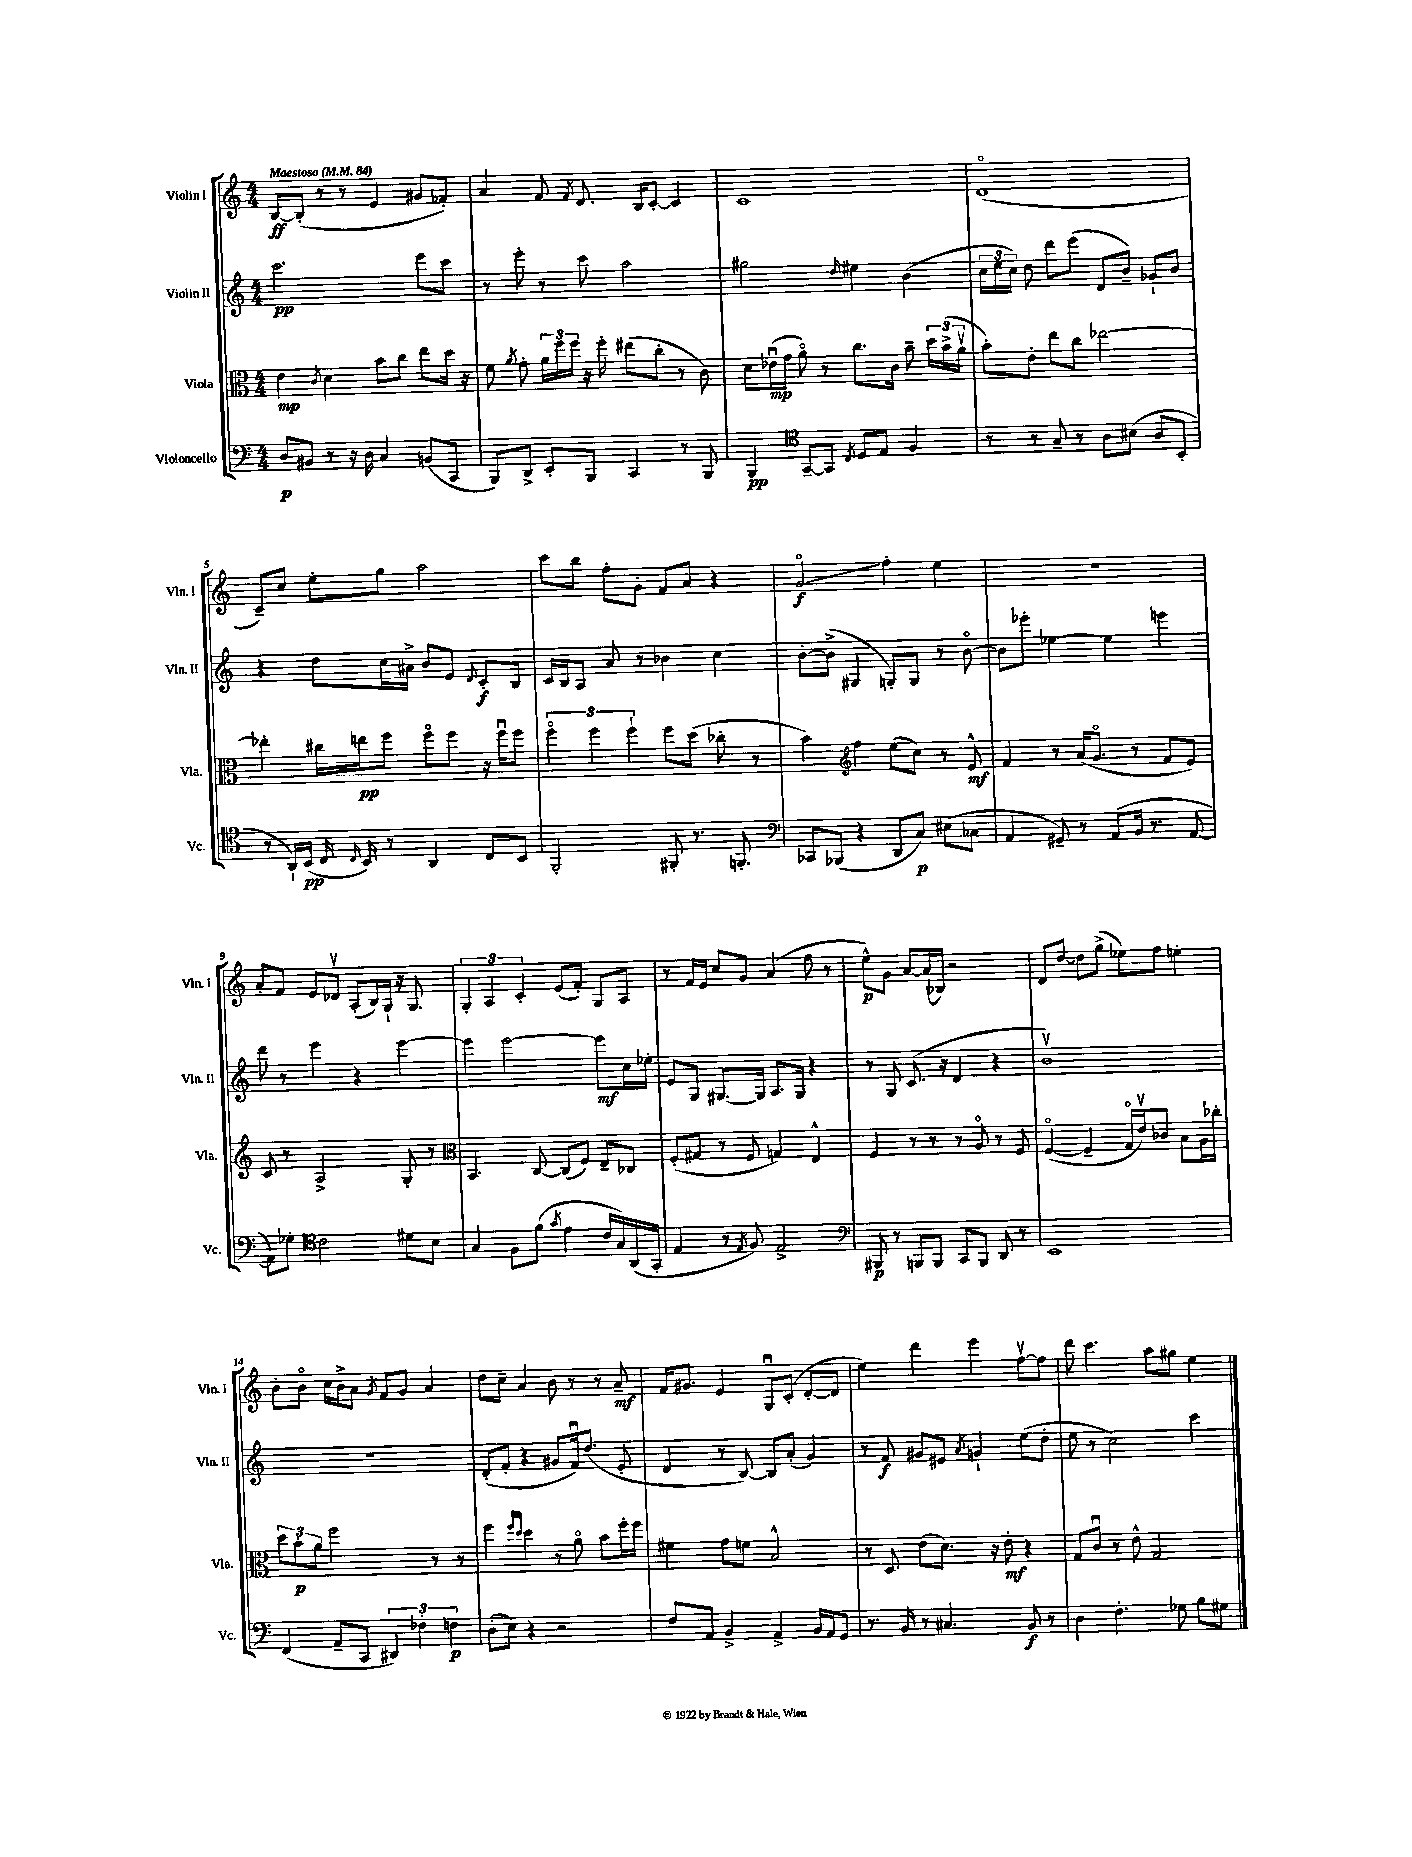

**kern	**kern	**kern	**kern
*staff4	*staff3	*staff2	*staff1
*clefF4	*clefC3	*clefG2	*clefG2
*k[]	*k[]	*k[]	*k[]
*M4/4	*M4/4	*M4/4	*M4/4
*MM84	*MM84	*MM84	*MM84
8D/L	4e\	2.ccc\	[8B/L
8BB#/J	.	.	(8B'/]J
.	8qc/	.	.
8r	4d\	.	8r
16r	.	.	8r
16D\	.	.	.
4C/	8b\L	.	4e/
.	8cc\J	.	.
(8BB/L	8ee\L	8eee\L	8g#/L
8CC/J	16dd\Jk	8ccc\J	8f-'/J)
.	16r	.	.
=	=	=	=
8BBB/L)	8f\	8r	4a/
.	8qa/	.	.
8DD^/J	8g'\	8eee'\	.
8EE'/L	24a\LL	8r	8f/
.	24ff\	.	.
.	24ff\JJ	.	.
.	.	.	8qf/
8BBB/J	16r	8ccc\	8.d/
.	16ff'\	.	.
4CC/	(8ee#\L	2aa\	.
.	.	.	16B/LK
.	8cc'\J	.	[8c'/J
8r	8r	.	4c/]
8BBB/	8c\)	.	.
=	=	=	=
4BBB/	8d\L	2gg#\	1c
.	(16e-u\L	.	.
.	16g\JJ	.	.
*clefC4	*	*	*
[8GG~/L	8ao\)	.	.
8GG/]J	8r	.	.
8qC/	.	16qqdd/	.
8D/L	8.cc\L	4ee#\	.
8E/J	.	.	.
.	16c\Jk	.	.
4F/	8b~\	(4b\	.
.	24dd\LL	.	.
.	(24b^\	.	.
.	24av\JJ	.	.
=	=	=	=
8r	8b'\L)	24cc\LL	(1do
.	.	24ee\	.
.	.	24cc\JJ)	.
8r	8e'\J	8dd\	.
8G~/	8ee\L	8ddd\L	.
8r	8cc\J	(8eee\J	.
8A\L	[2ee-\	8d/L	.
(8B#\J	.	8b~/J)	.
8A/L	.	8g-`/L	.
8BB'/J	.	8b/J	.
=	=	=	=
8r	4ee-'\]	4r	8c~/L)
16AA`/LL)	.	.	8cc/J
(16BB/JJ	.	.	.
16C/	16cc#\LL	8dd\L	8ee'\L
16qqC/	.	.	.
16BB/)	16ee\J	.	.
8r	8ff\J	16cc\L	8gg\J
.	.	16a#^\JJ	.
4AA/	8ffo\L	8b/L	2aa\
.	8ff\J	8e/J	.
.	.	8qqd/	.
8C/L	16r	8c'/L	.
.	16ffu\LK	.	.
8BB/J	8ff\J	8B/J	.
=	=	=	=
2FF'/	6ffo\	16c/LL	8ccc\L
.	.	16B/J	.
.	.	8A/J	8bb\J
.	6ff\	.	.
.	.	8a/	8ff'\L
.	6ff`\	.	.
.	.	8r	8g'\J
8FF#'/	8ff\L	4b-\	8f/L
8.r	(8dd\J	.	8a/J
.	8cc-'\	4cc\	4r
8.FF'/	.	.	.
.	8r	.	.
=	=	=	=
*clefF4	*	*	*
8CC-/L	4b\)	[8b'\L	2go/
(8BBB-/J	.	(8b^\]J	.
*	*clefG2	*	*
4r	4ff\	4G#/	.
8DD/L	(8ee\L	8G'/L)	4ff'\
8C/J)	8cc\J)	8G/J	.
(8E#\L	8r	8r	4ee\
8C-\J	8e^^/	[8bo\	.
=	=	=	=
4AA/	4f/	8b\]L	1r
.	.	8eee-'\J	.
8GG#~/)	8r	[4ee-\	.
8r	(16a/LK	.	.
.	8.go/J	.	.
(8AA/L	.	4ee-\]	.
16BB/Jk	8r	.	.
8.r	.	.	.
.	8f/L	4eee\	.
[8AA/	8e/J)	.	.
=	=	=	=
8AA\]L)	8c/	8ddd\	8a'/L
8G-'\J	8r	8r	8f/J
*clefC4	*	*	*
2c\	2A^/	4eee\	8e/L
.	.	.	8d-v/J
.	.	4r	(8A'/L
.	.	.	16B/L)
.	.	.	16G`/JJ
8d#\L	8G'/	[4eee\	16r
.	.	.	8.G/
8B\J	8r	.	.
=	=	=	=
*	*clefC3	*	*
4G/	4.BB/	4eee\]	6G'/
.	.	.	6A/
8F\L	.	[2eee\	.
.	.	.	6c'/
(8f\J	[8C/	.	.
8qg/	.	.	.
4e\	(8C/]L	.	(8e/L
.	8F/J)	.	8f'/J)
16c/LL	8E~/L	8eee\]L	8G/L
16G/)	.	.	.
(16AA/	8C-/J	16cc\L	8A/J
16GG'/JJ	.	16ee-'\JJ	.
=	=	=	=
4E/	(8F'/L	8e/L	8r
.	8G#/J	8G/J	16f/LL
.	.	.	16e/JJ
8r	8r	[8.G#/L	8cc/L
8qE/	.	.	.
8F/)	8F/	.	8g/J
.	.	16G#/]Jk	.
2E^/	4G/)	8.A/L	(4a/
.	.	16G#/Jk	.
.	4E^^/	4r	8ff\
.	.	.	8r
=	=	=	=
*clefF4	*	*	*
8BBB#/	4F/	8r	8ee^^\L)
8r	.	8G/	8g\J
8BBB/L	8r	(8.c/	[8a/L
8BBB/J	8r	.	(16a/]L
.	.	16r	16B-/JJ)
8CC/L	8r	4d/	2r
8BBB/J	8Ao/	.	.
8DD/	8r	4r	.
8r	8F/	.	.
=	=	=	=
1EE	([4Fo/	1bv)	8d/L
.	.	.	[8dd/J
.	4F~/]	.	8dd\]L
.	.	.	(8gg^\J
.	16Go/LL	.	8ee-\L)
.	16ev/J)	.	.
.	8c-/J	.	8ff\J
.	8B\L	.	4ee'\
.	16A\L	.	.
.	16cc-'\JJ	.	.
=	=	=	=
(4FF/	12dd\L	1r	8b'\L
.	12b'\	.	.
.	.	.	8bo\J
.	12a\J	.	.
8AA~/L	2ff\	.	16cc\LL
.	.	.	16b^\J
8CC/J	.	.	8a\J
.	.	.	8qg/
6DD#/)	.	.	8f/L
.	.	.	8g/J
6F-'\	.	.	.
.	8r	.	4a/
6F\	.	.	.
.	8r	.	.
=	=	=	=
(8D'\L	4ff\	(8d'/L	8dd\L
8E\J)	.	8f'/J	8cc~\J
.	16qqff/LL	.	.
.	16qqdd/JJ	.	.
4r	4dd\	4r	4a/
2r	8r	8g#/L	8b\
.	8ao\	16fu/k)	8r
.	.	(8.dd/J	.
.	8b\L	.	8r
.	16ff'\L	8e'/	8a~/
.	16ff\JJ	.	.
=	=	=	=
8F/L	4f#\	4d/	16f/LK
.	.	.	8.g#/J
8AA/J	.	.	.
4BB^/	8g\L	8r	4e/
.	8f\J	[8B/)	.
4AA^/	2B^^/	8B/]L	8Gu/L
.	.	(8a'/J	(8c'/J
16BB/LL	.	4g/)	[8d'/L
16AA/J	.	.	.
8GG/J	.	.	8d/]J
=	=	=	=
8.r	8r	8r	4ee\)
.	8D/	8f/	.
16BB/	.	.	.
8r	(8e\L	8g#/L	4ddd\
4.C#/	8.d\J)	8e#/J	.
.	.	8qa/	.
.	.	4g`/	4eee\
.	16r	.	.
.	8e'\	.	.
8BB/	4r	(8ee\L	[8ffv\L
8r	.	8dd'\J	8ff\]J
=	=	=	=
4D\	8G/L	8ee\	8ddd\
.	8cu/J	8r	4.ccc\
4.F'\	8r	2cc\)	.
.	8e^^\	.	.
.	2G/	.	8aa\L
8G-\	.	.	8gg#\J
8B\L	.	4ccc\	4ee\
8G#\J	.	.	.
==	==	==	==
*-	*-	*-	*-
